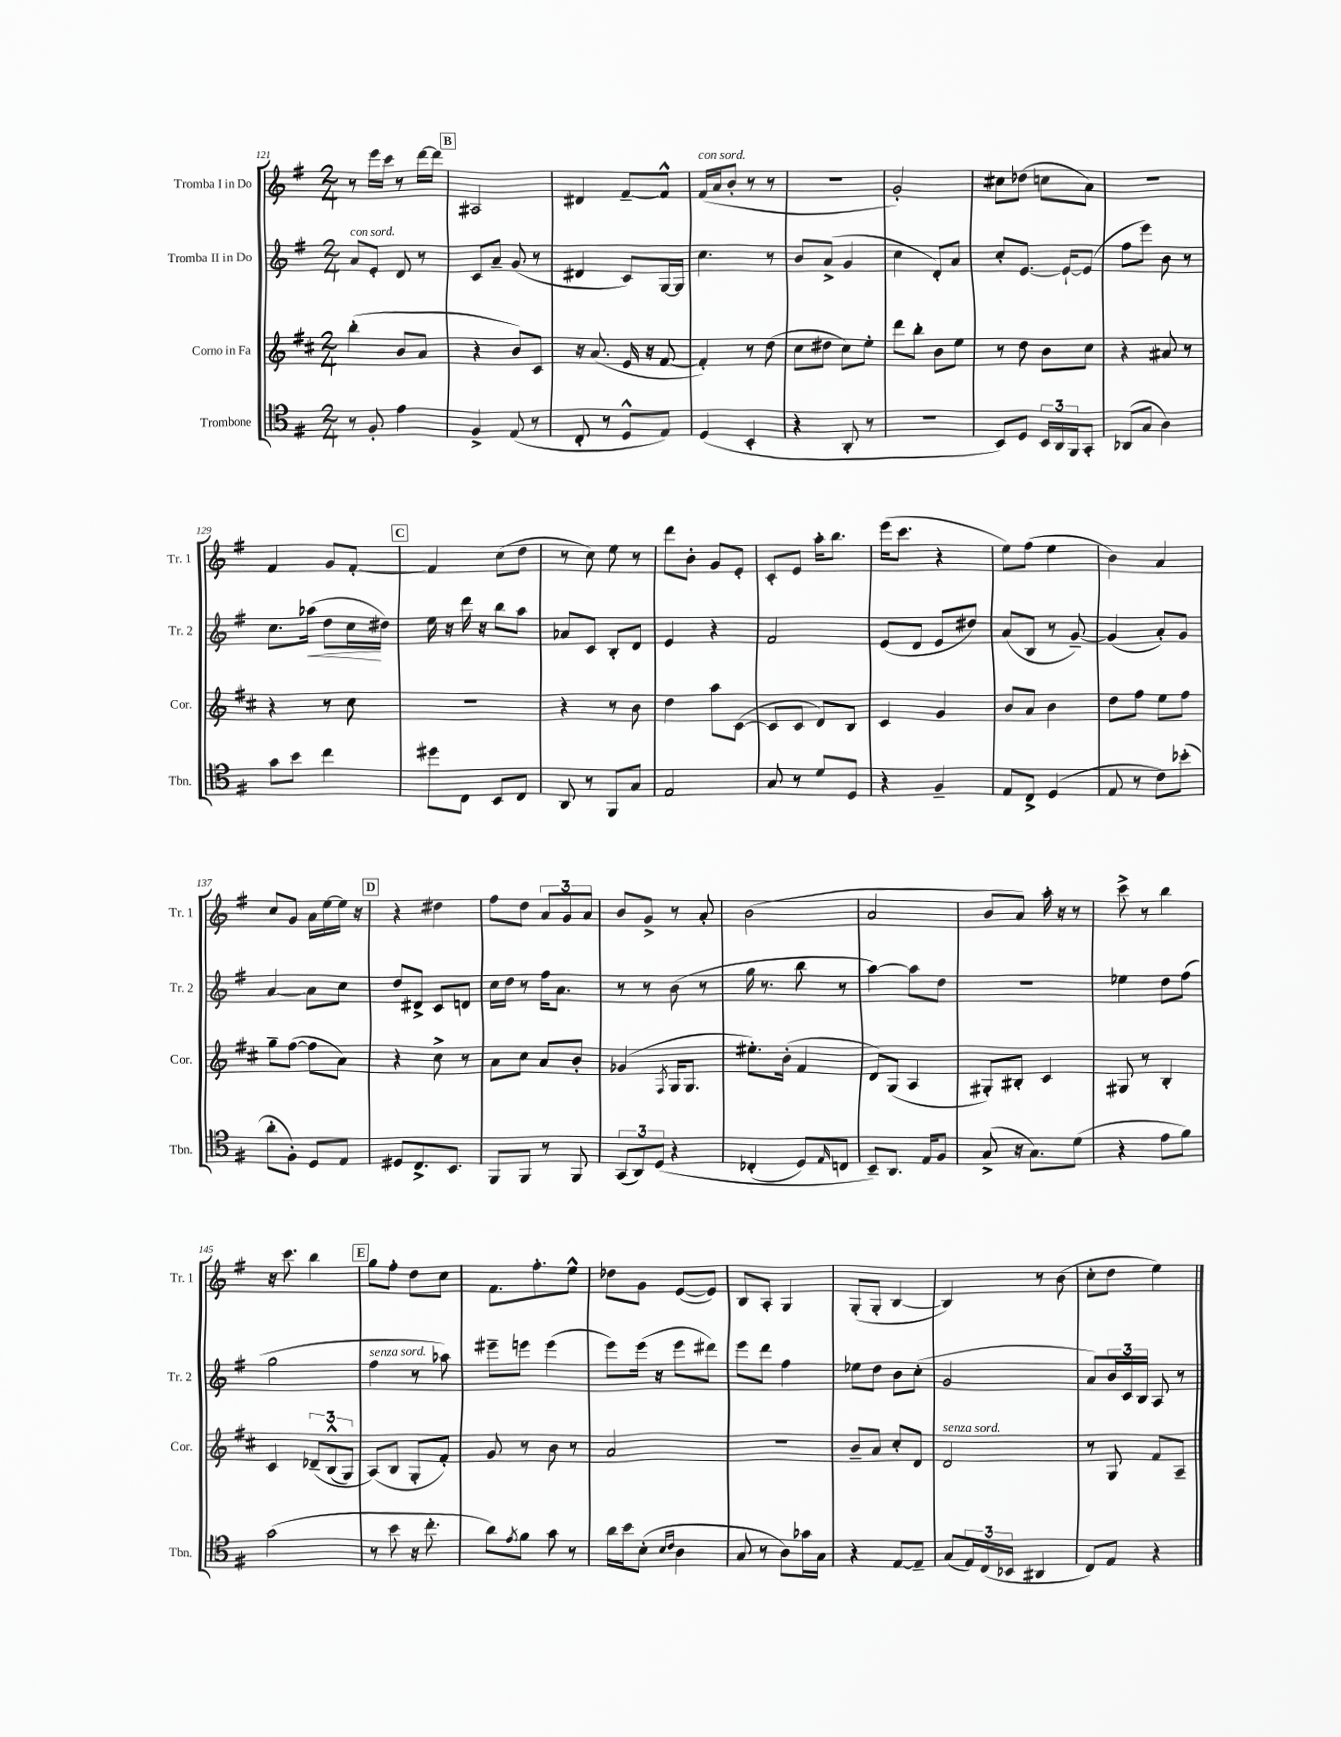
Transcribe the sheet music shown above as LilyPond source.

<<
\new StaffGroup <<
\new Staff = "s0" \with { instrumentName = "Tromba I in Do" shortInstrumentName = "Tr. 1" } {
    \clef treble \key g \major \numericTimeSignature \time 2/4
    r8 e'''16 c'''16 r8 d'''16~ d'''16 |
    \mark \markup { \box "B" } ais2 |
    dis'4 fis'8~-- fis'8-^ |
    fis'16^\markup { \italic "con sord." }( a'16 b'8-. r8 r8 |
    r2 |
    g'2-.) |
    cis''8 des''8( c''8 a'8) |
    R2 |
    fis'4 g'8 fis'8~-. |
    \mark \markup { \box "C" } fis'4 c''8( d''8 |
    r8 c''8) e''8 r8 |
    d'''8 b'8-. g'8 e'8-. |
    c'8-. e'8 a''16-. b''8. |
    e'''16( c'''8. r4 |
    e''8) fis''8( e''4 |
    b'4) a'4 |
    c''8 g'8 a'16 e''16~ e''16 r16 |
    \mark \markup { \box "D" } r4 dis''4 |
    fis''8 d''8 \tuplet 3/2 { a'8 g'8 a'8 } |
    b'8 g'8-> r8 a'8-. |
    b'2( |
    a'2 |
    b'8 a'8) a''16-. r16 r8 |
    c'''8-> r8 b''4 |
    r16 c'''8. b''4 |
    \mark \markup { \box "E" } g''8 fis''8-. d''8 c''8 |
    fis'8. fis''8.-. e''8-^ |
    des''8 g'8 e'8~( e'8) |
    b8 a8-. g4 |
    g8-.( g8-. b4~ |
    b4) r8 b'8( |
    c''8-. d''8 e''4) \bar "|." |
}
\new Staff = "s1" \with { instrumentName = "Tromba II in Do" shortInstrumentName = "Tr. 2" } {
    \clef treble \key g \major \numericTimeSignature \time 2/4
    a'8^\markup { \italic "con sord." } e'8-. d'8 r8 |
    \mark \markup { \box "B" } c'8 a'8-- g'8( r8 |
    dis'4 c'8) g16~ g16 |
    c''4. r8 |
    b'8 a'8->( g'4 |
    c''4 d'8-.) a'8 |
    c''8-. e'8.~ e'16~-! e'8( |
    fis''8 e'''8) b'8 r8 |
    c''8. aes''16\<( d''8 c''16\! dis''16) |
    \mark \markup { \box "C" } e''16 r16 d'''16 r16 b''8 a''8 |
    aes'8 c'8 b8-. d'8 |
    e'4 r4 |
    fis'2 |
    e'8( d'8 e'8 dis''8) |
    a'8( b8 r8 g'8~--) |
    g'4( a'8-.) g'8 |
    a'4~ a'8 c''8 |
    \mark \markup { \box "D" } d''8 dis'8-> c'8 d'8 |
    c''16 d''16 r8 fis''16 a'8. |
    r8 r8 b'8( r8 |
    g''16 r8. b''8 r8 |
    a''4~) a''8 d''8 |
    r2 |
    ees''4 d''8 fis''8( |
    g''2 |
    \mark \markup { \box "E" } fis''4^\markup { \italic "senza sord." } r8 aes''8) |
    eis'''8-- e'''8 e'''4( |
    e'''8) e'''16( r16 e'''8 dis'''8) |
    e'''8 d'''8 fis''4 |
    ees''8 d''8 b'8 c''8-.( |
    g'2 |
    a'8) \tuplet 3/2 { b'16 c'16 b16 } a8 r8 \bar "|." |
}
\new Staff = "s2" \with { instrumentName = "Corno in Fa" shortInstrumentName = "Cor." } {
    \clef treble \key d \major \numericTimeSignature \time 2/4
    b''4-.( b'8 a'8 |
    \mark \markup { \box "B" } r4 b'8) cis'8 |
    r16 a'8.( e'16 r16 fis'8~ |
    fis'4-.) r8 d''8( |
    cis''8 dis''8 cis''8) e''8-. |
    d'''8 b''8-. b'8 e''8 |
    r8 d''8 b'8 cis''8 |
    r4 ais'8 r8 |
    r4 r8 cis''8 |
    \mark \markup { \box "C" } R2 |
    r4 r8 b'8 |
    d''4 a''8 cis'8~( |
    cis'8 cis'8 d'8) b8 |
    cis'4 g'4 |
    b'8 a'8 b'4 |
    d''8 fis''8 e''8 fis''8 |
    g''8-- fis''8~( fis''8 a'8) |
    \mark \markup { \box "D" } r4 cis''8-> r8 |
    a'8 cis''8 a'8 b'8-. |
    ges'4( \acciaccatura { fis8 } g16 g8. |
    eis''8.-.) b'16-.( fis'4 |
    d'8) g8( a4 |
    gis8-.) bis8-. cis'4 |
    gis8 r8 b4-. |
    cis'4 \tuplet 3/2 { des'8--\( b8-^( g8) } |
    \mark \markup { \box "E" } a8(\) b8 g8-. fis'8-.) |
    g'8 r8 b'8 r8 |
    a'2 |
    R2 |
    b'8-- a'8 cis''8-. d'8 |
    d'2^\markup { \italic "senza sord." } |
    r8 g8 fis'8 a8-- \bar "|." |
}
\new Staff = "s3" \with { instrumentName = "Trombone" shortInstrumentName = "Tbn." } {
    \clef tenor \key g \major \numericTimeSignature \time 2/4
    r8 fis8-. e'4 |
    \mark \markup { \box "B" } fis4-> e8( r8 |
    c8-. r8 d8-^ e8) |
    d4( b,4-. |
    r4 a,8-. r8 |
    R2 |
    b,8) d8 \tuplet 3/2 { b,16 a,16 fis,16 } g,8-. |
    aes,8( g8 a4) |
    g'8 b'8 c''4 |
    \mark \markup { \box "C" } dis''8 c8 b,8 c8 |
    a,8 r8 fis,8 g8 |
    e2 |
    g8 r8 d'8 d8 |
    r4 fis4-- |
    e8 c8-> d4( |
    e8 r8 c'8) bes'8-.( |
    a'8-. fis8-.) d8 e8 |
    \mark \markup { \box "D" } dis8 c8.-> b,8. |
    fis,8 fis,8 r8 fis,8 |
    \tuplet 3/2 { g,8( a,8) d8\( } r4 |
    ces4-.( d8) \grace { e16 } c8 |
    b,8--\) a,8. e16 fis8 |
    g8->( r16 g8.) d'8( |
    r4 e'8 fis'8) |
    g'2( |
    \mark \markup { \box "E" } r8 b'8 r16 c''8.-. |
    a'8) \acciaccatura { e'8 } fis'8 g'8 r8 |
    a'16 b'16 b8-.( \grace { b16 c'16 } a4 |
    g8 r8 a8) ges'16 g16 |
    r4 e8~ e8-- |
    g8( \tuplet 3/2 { e16) c16( bes,16 } ais,4 |
    c8) e8 r4 \bar "|." |
}
>>
>>
\layout { \context { \Score currentBarNumber = #121 } }
